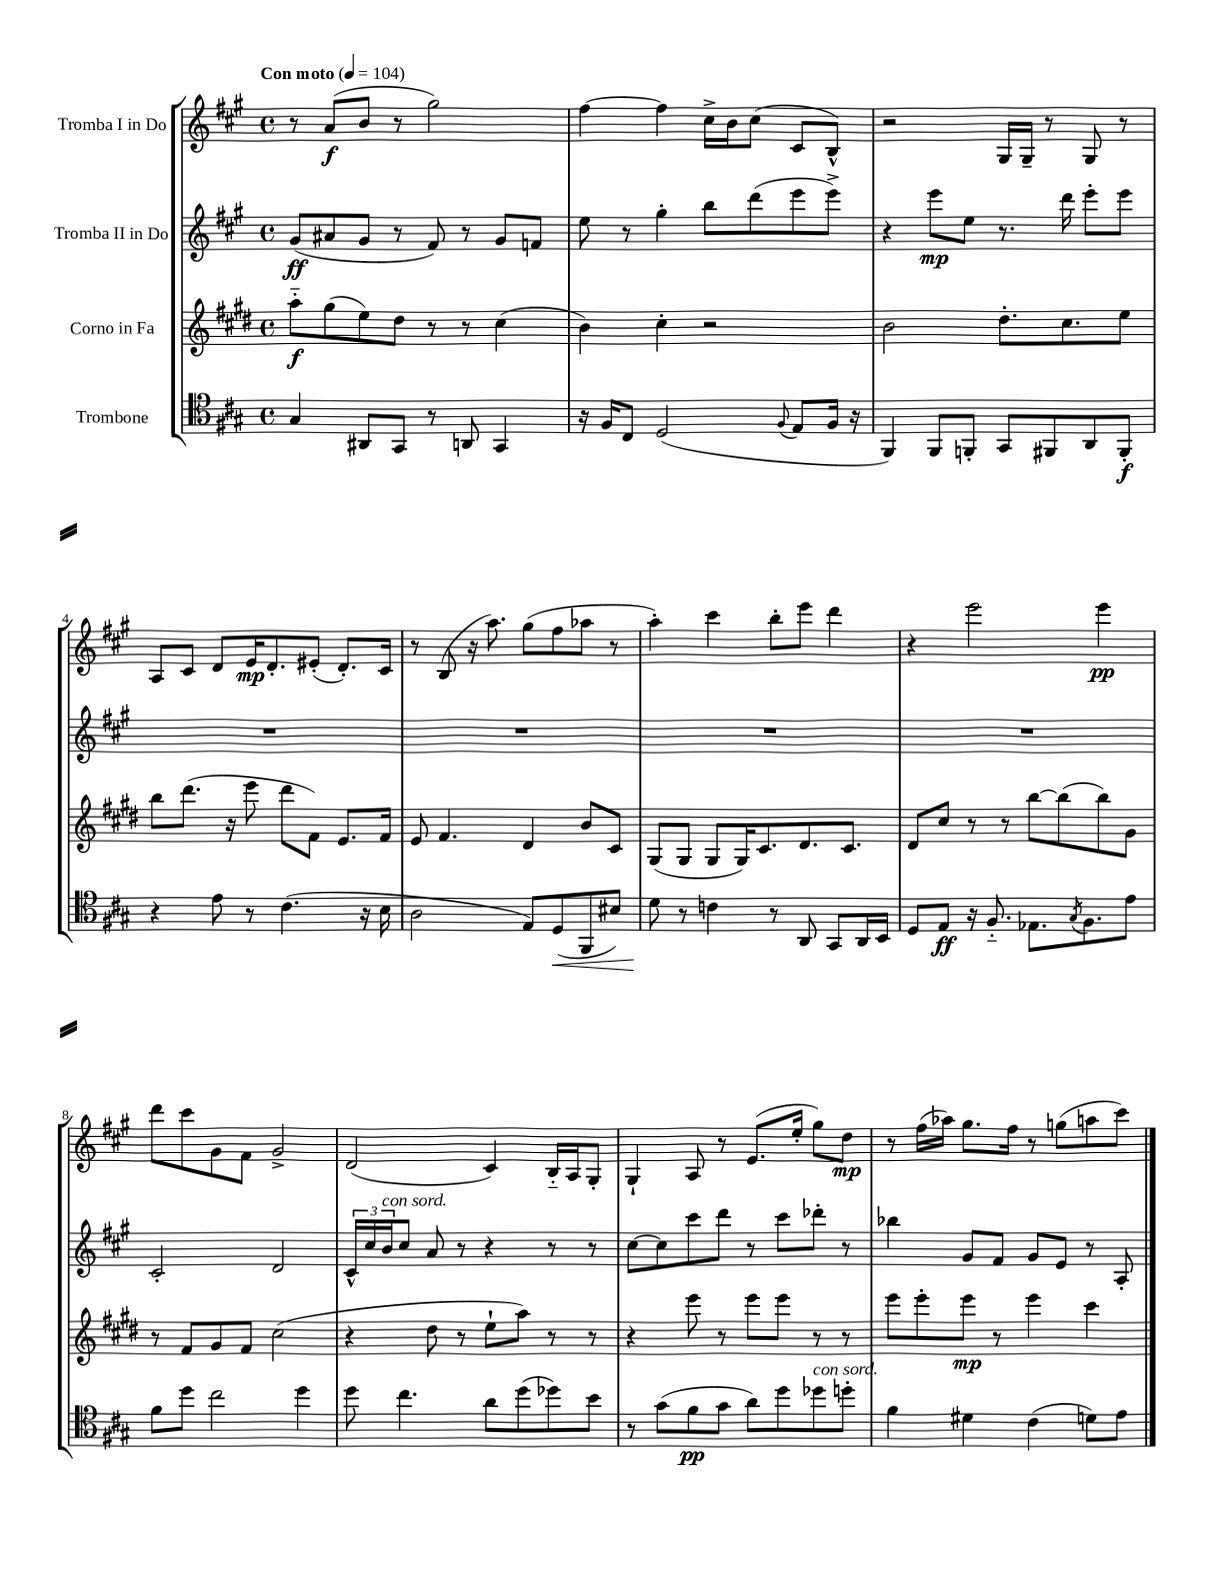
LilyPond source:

<<
\new StaffGroup <<
\new Staff = "s0" \with { instrumentName = "Tromba I in Do" } {
    \clef treble \key a \major \defaultTimeSignature \time 4/4 \tempo "Con moto" 4 = 104
    r8 a'8\f( b'8 r8 gis''2) |
    fis''4~ fis''4 cis''16-> b'16 cis''8( cis'8 b8-^) |
    r2 gis16 gis16-- r8 gis8 r8 |
    a8 cis'8 d'8 e'16\mp d'8.-. eis'8-.( d'8.-.) cis'16 |
    r8 b8( r16 a''8.) gis''8( fis''8 aes''8 r8 |
    a''4-.) cis'''4 b''8-. e'''8 d'''4 |
    r4 e'''2 e'''4\pp |
    d'''8 cis'''8 gis'8 fis'8 gis'2-> |
    d'2( cis'4) b16-_ a16 gis8-. |
    gis4-! a8 r8 e'8.( e''16-. gis''8) d''8\mp |
    r8 fis''16( aes''16) gis''8. fis''16 r8 g''8( a''8 cis'''8) \bar "|." |
}
\new Staff = "s1" \with { instrumentName = "Tromba II in Do" } {
    \clef treble \key a \major \defaultTimeSignature \time 4/4
    gis'8\ff( ais'8 gis'8 r8 fis'8) r8 gis'8 f'8 |
    e''8 r8 gis''4-. b''8 d'''8( e'''8 e'''8->) |
    r4 e'''8\mp e''8 r8. d'''16 e'''8-. e'''8 |
    R1 |
    R1 |
    R1 |
    R1 |
    cis'2-. d'2 |
    \tuplet 3/2 { cis'16-^ cis''16 b'16^\markup { \italic "con sord." } } cis''8 a'8 r8 r4 r8 r8 |
    cis''8~ cis''8 cis'''8 d'''8 r8 cis'''8 des'''8-. r8 |
    bes''4 gis'8 fis'8 gis'8 e'8 r8 a8-. \bar "|." |
}
\new Staff = "s2" \with { instrumentName = "Corno in Fa" } {
    \clef treble \key e \major \defaultTimeSignature \time 4/4
    a''8-_\f gis''8( e''8) dis''8 r8 r8 cis''4( |
    b'4) cis''4-. r2 |
    b'2 dis''8.-. cis''8. e''8 |
    b''8 dis'''8.( r16 e'''8 dis'''8 fis'8) e'8. fis'16 |
    e'8 fis'4. dis'4 b'8 cis'8 |
    gis8( gis8 gis8 gis16) cis'8. dis'8. cis'8. |
    dis'8 cis''8 r8 r8 b''8~ b''8( b''8) gis'8 |
    r8 fis'8 gis'8 fis'8 cis''2( |
    r4 dis''8 r8 e''8-! a''8) r8 r8 |
    r4 e'''8 r8 e'''8 e'''8 r8 r8 |
    e'''8 e'''8-. e'''8\mp r8 e'''4 cis'''4 \bar "|." |
}
\new Staff = "s3" \with { instrumentName = "Trombone" } {
    \clef tenor \key a \major \defaultTimeSignature \time 4/4
    gis4 ais,8 gis,8 r8 a,8 gis,4 |
    r16 fis16 cis8 d2( \appoggiatura { fis8 } e8 fis16 r16 |
    fis,4) fis,8 f,8-. gis,8 fis,8 a,8 fis,8-.\f |
    r4 e'8 r8 cis'4.( r16 b16 |
    a2 e8) d8\<( fis,8 bis8) |
    d'8\! r8 c'4 r8 a,8 gis,8 a,16 b,16 |
    d8 e8\ff r16 fis8.-_ ees8. \acciaccatura { gis8 } fis8. e'8 |
    fis'8 d''8 cis''2 d''4 |
    d''8 cis''4. a'8 d''8( des''8) b'8 |
    r8 gis'8( fis'8\pp gis'8 a'8) d''8 des''8^\markup { \italic "con sord." } d''8-. |
    fis'4 dis'4 cis'4( d'8) e'8 \bar "|." |
}
>>
>>
